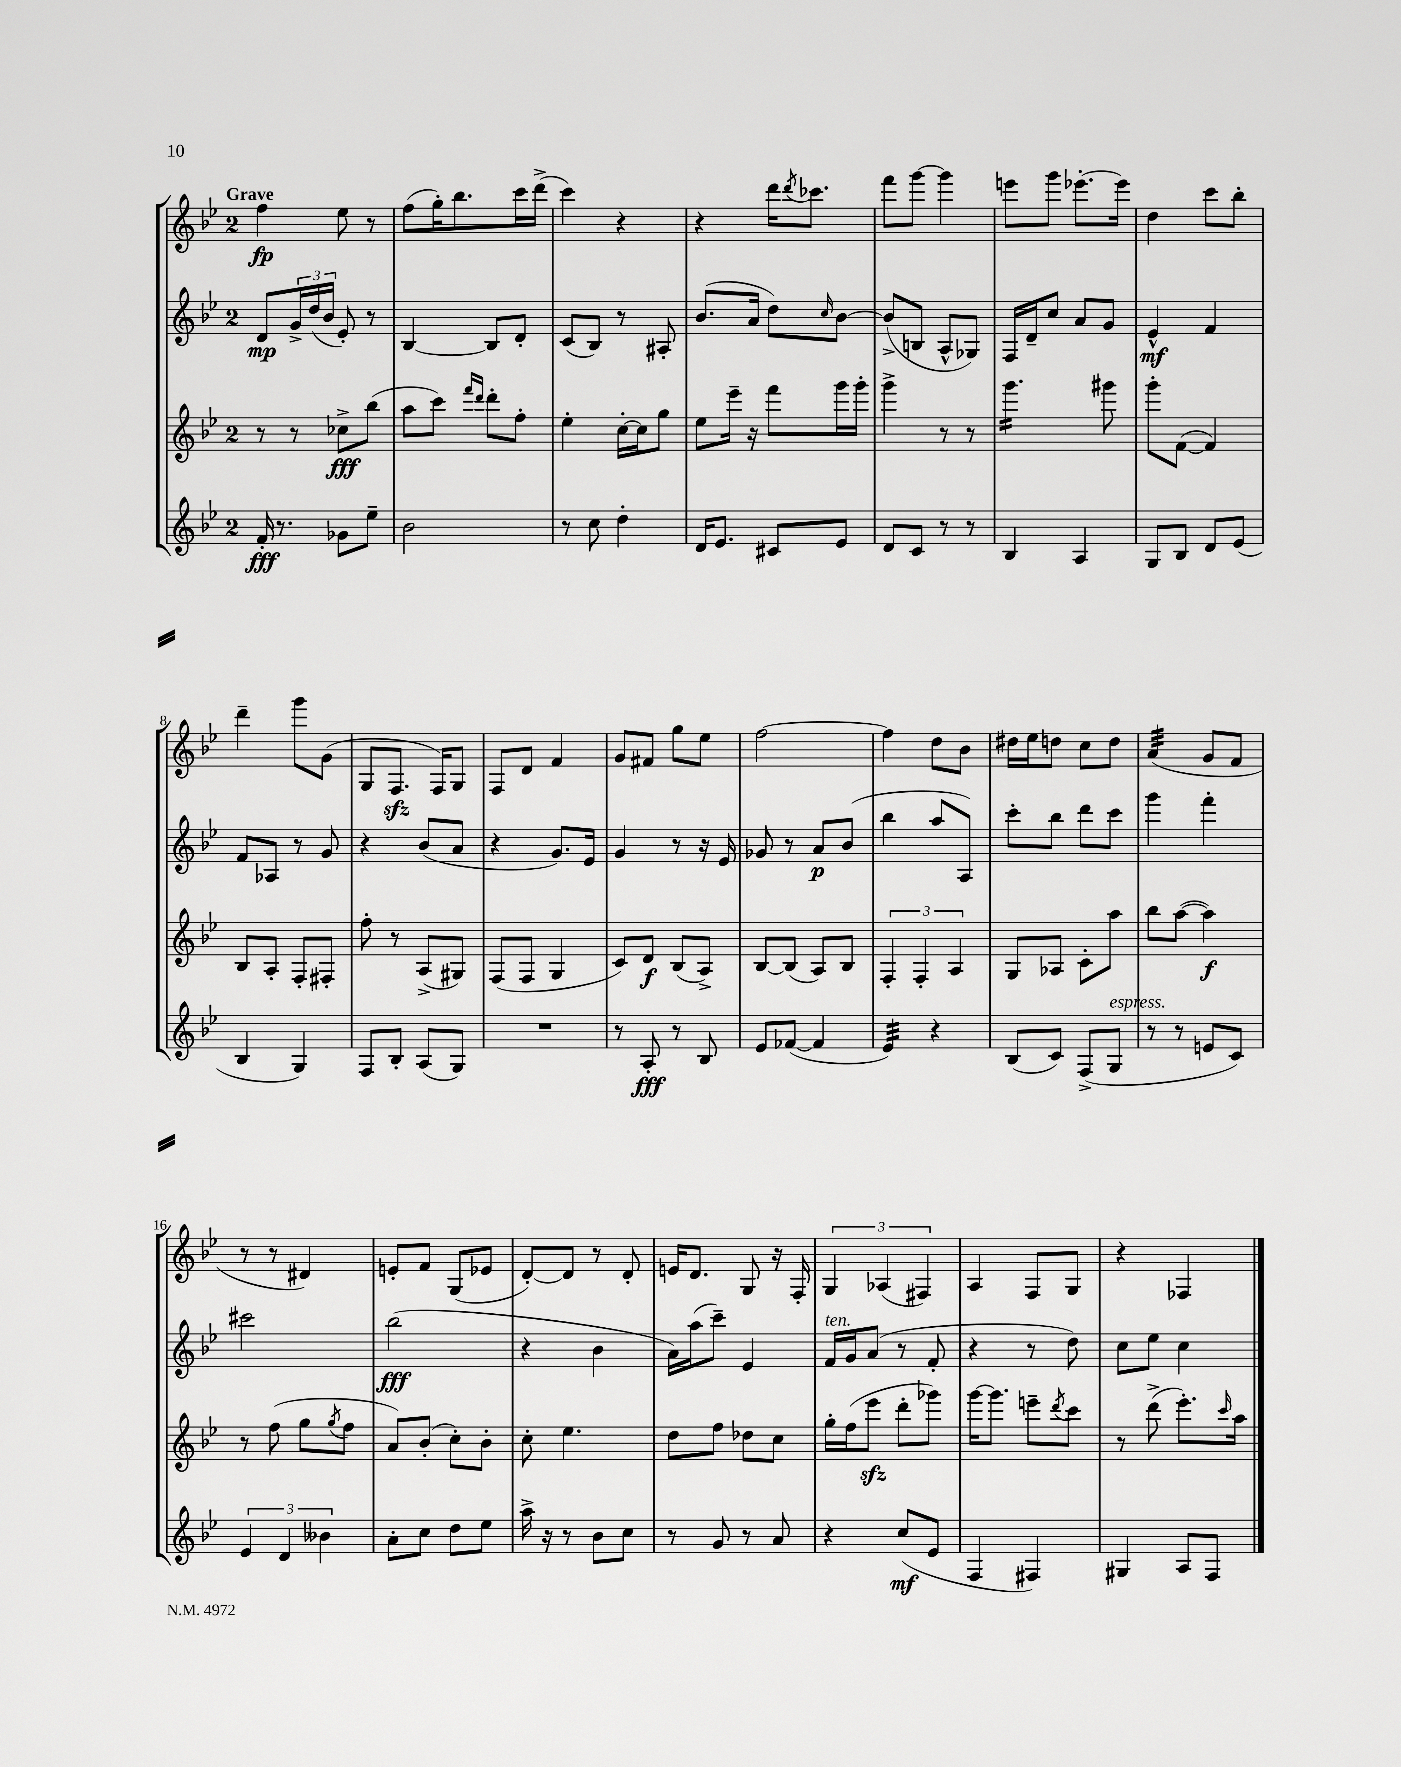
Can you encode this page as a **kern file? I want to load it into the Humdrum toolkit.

**kern	**kern	**kern	**kern
*staff4	*staff3	*staff2	*staff1
*clefG2	*clefG2	*clefG2	*clefG2
*k[b-e-]	*k[b-e-]	*k[b-e-]	*k[b-e-]
*M2/4	*M2/4	*M2/4	*M2/4
16f'	8r	8d	4ff
8.r	.	.	.
.	8r	24g^	.
.	.	(24dd	.
.	.	24b-	.
8g-	8cc-^	8e-')	8ee-
8ee-~	(8bb-	8r	8r
=	=	=	=
2b-	8aa	[4B-	(8ff
.	8ccc)	.	16gg')
.	.	.	8.bb-
.	16qqfff	.	.
.	16qqddd	.	.
.	8ddd'	8B-]	.
.	8ff'	8d'	16ccc
.	.	.	(16ddd^
=	=	=	=
8r	4ee-'	(8c	4ccc)
8cc	.	8B-)	.
4dd'	[16cc'	8r	4r
.	16cc]	.	.
.	8gg	8A#'	.
=	=	=	=
16d	8ee-	(8.b-	4r
8.e-	.	.	.
.	16eee-~	.	.
.	16r	16a	.
8c#	8fff	8dd)	16ddd
.	.	.	8qddd
.	.	.	8.ccc-
.	.	16qqcc	.
8e-	16ggg	[8b-	.
.	16ggg'	.	.
=	=	=	=
8d	4ggg^	(8b-^]	8fff
8c	.	8B	[8ggg
8r	8r	8A^^	4ggg]
8r	8r	8G-)	.
=	=	=	=
4B-	4.ggg	16F	8eee
.	.	16d~	.
.	.	8cc	8ggg
4A	.	8a	[8.eee-'
.	8ggg#	8g	.
.	.	.	16eee-]
=	=	=	=
8G	8ggg'	4e-^^	4dd
8B-	([8f	.	.
8d	4f])	4f	8ccc
(8e-	.	.	8bb-'
=	=	=	=
4B-	8B-	8f	4ddd~
.	8A'	8A-	.
4G)	8F'	8r	8ggg
.	8F#'	8g	(8g
=	=	=	=
8F	8ff'	4r	8G
8B-'	8r	.	8.F
(8A	(8A^	(8b-	.
.	.	.	16F)
8G)	8G#)	8a	8G
=	=	=	=
2r	(8F	4r	8F
.	8F	.	8d
.	4G	8.g)	4f
.	.	16e-	.
=	=	=	=
8r	8c)	4g	8g
8A'	8d	.	8f#
8r	(8B-	8r	8gg
8B-	8A^)	16r	8ee-
.	.	16e-	.
=	=	=	=
8e-	[8B-	8g-	[2ff
([8f-	(8B-]	8r	.
4f-]	8A)	8a	.
.	8B-	(8b-	.
=	=	=	=
4e-)	6F'	4bb-	4ff]
.	6F'	.	.
4r	.	8aa	8dd
.	6A	.	.
.	.	8A)	8b-
=	=	=	=
(8B-	8G	8ccc'	16dd#
.	.	.	16ee-
8c)	8A-	8bb-	8dd
(8F^	8c'	8ddd	8cc
8G	8aa	8ccc	8dd
=	=	=	=
8r	8bb-	4ggg	(4a
8r	([8aa	.	.
8e	4aa])	4fff'	8g
8c)	.	.	8f
=	=	=	=
6e-	8r	2ccc#	8r
.	(8ff	.	8r
6d	.	.	.
.	8gg	.	4d#)
6b--	.	.	.
.	8qgg	.	.
.	8ff	.	.
=	=	=	=
8a'	8a)	(2bb-	8e'
8cc	(8b-'	.	8f
8dd	8cc')	.	(8G
8ee-	8b-'	.	8e-
=	=	=	=
16aa^	8cc'	4r	[8d')
16r	.	.	.
8r	4.ee-	.	8d]
8b-	.	4b-	8r
8cc	.	.	8d'
=	=	=	=
8r	8dd	16a)	16e
.	.	(16aa	8.d
8g	8ff	8ccc~)	.
8r	8dd-	4e-	8G
8a	8cc	.	16r
.	.	.	16F'
=	=	=	=
4r	16gg'	16f	6G
.	(16ff	16g	.
.	8eee-	(8a	.
.	.	.	(6A-
(8cc	8ddd'	8r	.
.	.	.	6F#)
8e-	8ggg-)	8f'	.
=	=	=	=
4F	[16ggg	4r	4A
.	8.ggg]	.	.
4F#)	8eee~	8r	8F
.	8qddd	.	.
.	8ccc	8dd)	8G
=	=	=	=
4G#	8r	8cc	4r
.	(8ddd^	8ee-	.
8A	8.eee-')	4cc	4F-
8F	.	.	.
.	16qqccc	.	.
.	16aa	.	.
==	==	==	==
*-	*-	*-	*-
